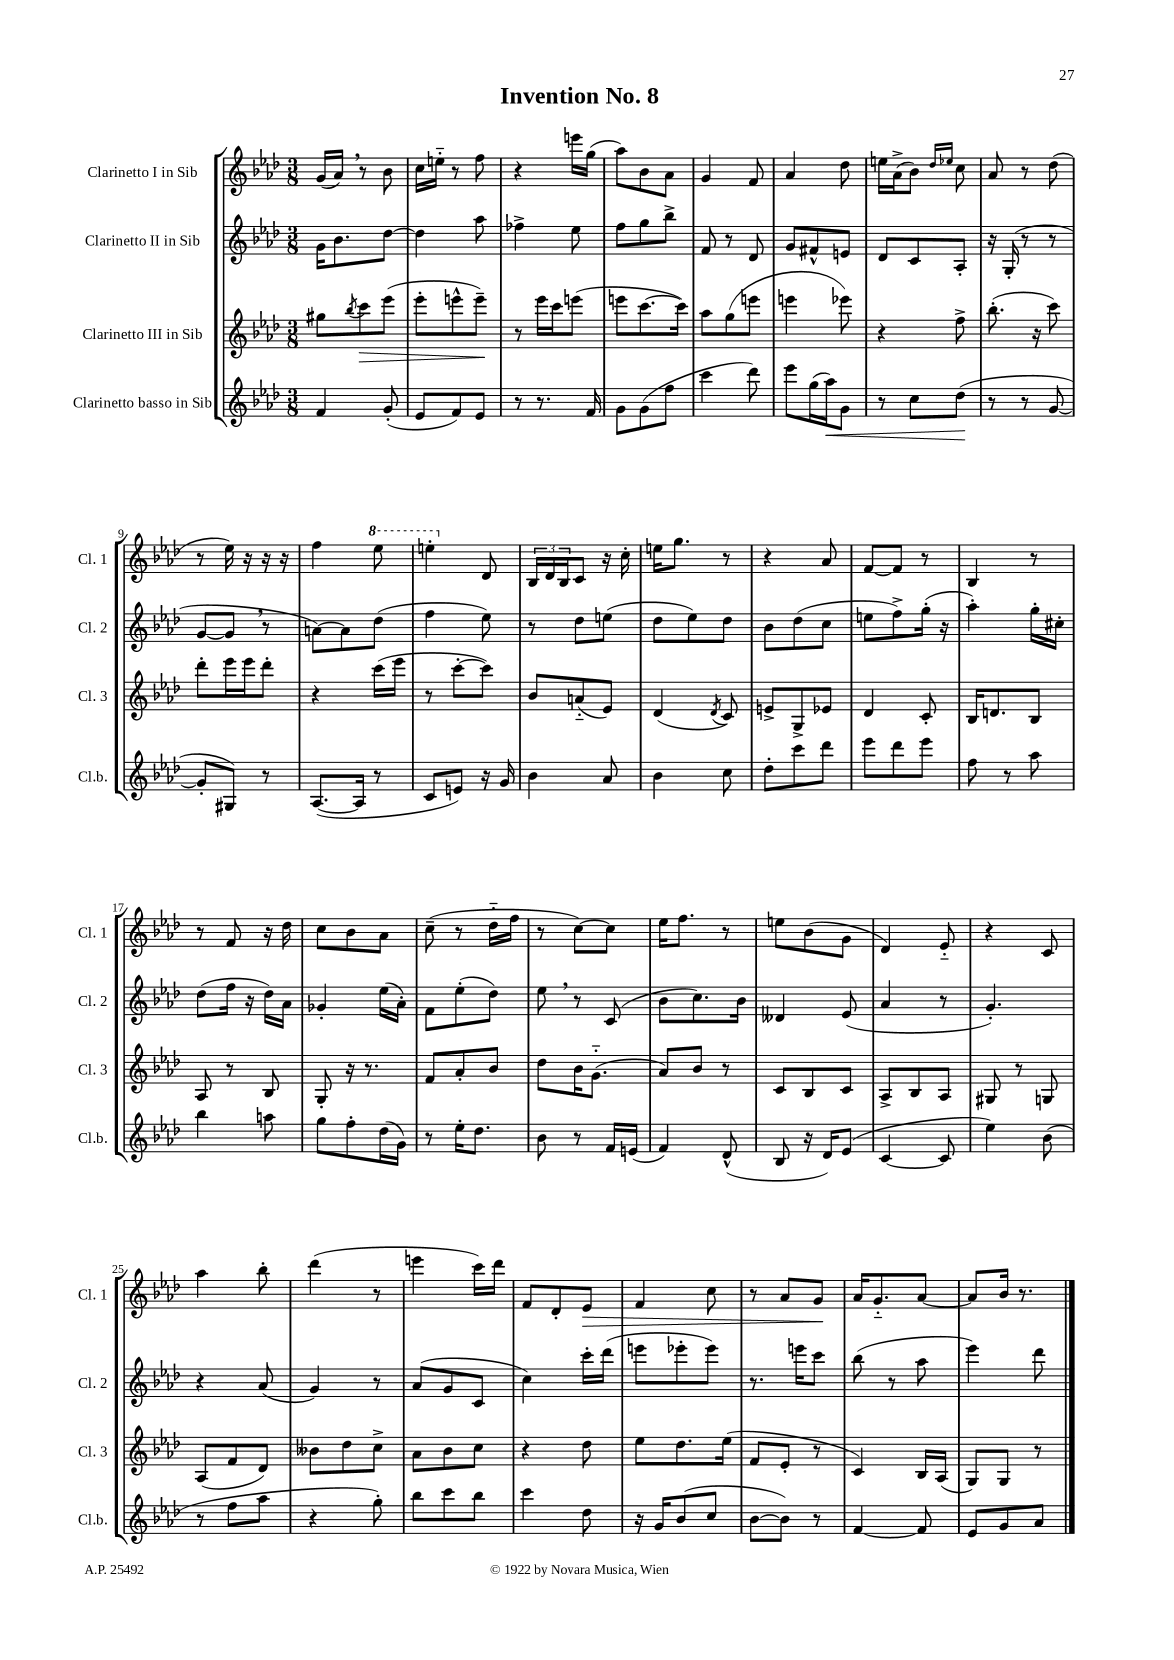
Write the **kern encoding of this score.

**kern	**dynam	**kern	**dynam	**kern	**kern	**dynam
*part4	*part4	*part3	*part3	*part2	*part1	*part1
*staff4	*staff4	*staff3	*staff3	*staff2	*staff1	*staff1
*I"Clarinetto basso in Sib	*	*I"Clarinetto III in Sib	*	*I"Clarinetto II in Sib	*I"Clarinetto I in Sib	*
*I'Cl.b.	*	*I'Cl. 3	*	*I'Cl. 2	*I'Cl. 1	*
*clefG2	*	*clefG2	*	*clefG2	*clefG2	*
*k[b-e-a-d-]	*	*k[b-e-a-d-]	*	*k[b-e-a-d-]	*k[b-e-a-d-]	*
*M3/8	*	*M3/8	*	*M3/8	*M3/8	*
=1	=1	=1	=1	=1	=1	=1
4f/	.	8gg#X\L	.	16g\KL	(16g/LL	.
.	.	.	.	8.b-\	16a-,/JJ)	.
.	.	8qbb-/	.	.	.	.
!	!	!	!LO:HP:b	!	!	!
.	.	8ccc\	>	.	8r	.
(8g'/	.	(8eee-\J	.	[8dd-\J	8b-\	.
=2	=2	=2	=2	=2	=2	=2
8e-/L	.	8eee-'\L	.	4dd-\]	16cc\LL	.
.	.	.	.	.	16een\JJ	.
8f/)	.	8eeen^^\	.	.	8r	.
8e-/J	.	8eee~\J)	.	8aa-\	8ff\	.
.	.	.	]	.	.	.
=3	=3	=3	=3	=3	=3	=3
8r	.	8r	.	4ff-X^\	4r	.
8.r	.	16eee-\LL	.	.	.	.
.	.	16ccc\J	.	.	.	.
.	.	(8eeen\J	.	8ee-\	16eeen\LL	.
16f/	.	.	.	.	(16gg\JJ	.
=4	=4	=4	=4	=4	=4	=4
8g\L	.	8eeen\L	.	8ff\L	8aa-\L)	.
(8g\	.	[8.ccc\	.	8gg\	8b-\	.
8ff\J	.	.	.	8bb-^\J	8a-\J	.
.	.	16ccc\Jk])	.	.	.	.
=5	=5	=5	=5	=5	=5	=5
4ccc\	.	8aa-\L	.	8f/	4g/	.
.	.	(8gg\	.	8r	.	.
8ddd-\)	.	8eeen\J	.	8d-/	8f/	.
=6	=6	=6	=6	=6	=6	=6
8eee-\L	.	4eeen\	.	8g/L	4a-/	.
(16gg\L	.	.	.	8f#X^^/	.	.
!	!LO:HP:b	!	!	!	!	!
16aa-\J)	<	.	.	.	.	.
8g\J	.	8eee-X\)	.	8en/J	8dd-\	.
=7	=7	=7	=7	=7	=7	=7
8r	.	4r	.	8d-/L	16een\LL	.
.	.	.	.	.	(16a-^\J	.
8cc\L	.	.	.	8c/	8b-\J)	.
.	.	.	.	.	16qqdd-/LL	.
.	.	.	.	.	16qqee-X/JJ	.
(8dd-\J	.	8ff^\	.	8A-'/J	8cc\	.
.	[	.	.	.	.	.
=8	=8	=8	=8	=8	=8	=8
8r	.	(8.bb-'\	.	16r	8a-/	.
.	.	.	.	(16G'/	.	.
8r	.	.	.	8r	8r	.
.	.	16r	.	.	.	.
[8g/	.	8ccc\)	.	8r	(8dd-\	.
!!LO:LB:g=z
=9	=9	=9	=9	=9	=9	=9
8g'/L]	.	8ddd-'\L	.	[8g/L	8r	.
8G#X/J)	.	16eee-\L	.	8g,/J]	16ee-\)	.
.	.	16eee-\J	.	.	16r	.
8r	.	8ddd-'\J	.	8r	16r	.
.	.	.	.	.	16r	.
=10	=10	=10	=10	=10	=10	=10
([8.A-/L	.	4r	.	[8an\L)	4ff\	.
.	.	.	.	8a\]	.	.
16A-/Jk]	.	.	.	.	.	.
*	*	*	*	*	*8va	*
8r	.	(16ccc\LL	.	(8dd-\J	8eee-\	.
.	.	16eee-\JJ	.	.	.	.
=11	=11	=11	=11	=11	=11	=11
8c/L	.	8r	.	4ff\	4eeen'\	.
8en/J)	.	[8ccc'\L	.	.	.	.
*	*	*	*	*	*X8va	*
16r	.	8ccc\J])	.	8ee-\)	8d-/	.
16g/	.	.	.	.	.	.
=12	=12	=12	=12	=12	=12	=12
4b-\	.	8b-/L	.	8r	24B-/LL	.
.	.	.	.	.	24d-/	.
.	.	.	.	.	24B-/J	.
.	.	(8an/	.	8dd-\L	8c/J	.
8a-/	.	8e-/J)	.	(8een\J	16r	.
.	.	.	.	.	16cc'\	.
=13	=13	=13	=13	=13	=13	=13
4b-\	.	(4d-/	.	8dd-\L	16een\KL	.
.	.	.	.	.	8.gg\J	.
.	.	.	.	8ee-\)	.	.
.	.	8qd-/	.	.	.	.
8cc\	.	8c/)	.	8dd-\J	8r	.
=14	=14	=14	=14	=14	=14	=14
8dd-'\L	.	8en^/L	.	8b-\L	4r	.
8ccc\	.	8G^/	.	(8dd-\	.	.
8ddd-\J	.	8e-X/J	.	8cc\J	8a-/	.
=15	=15	=15	=15	=15	=15	=15
8eee-\L	.	4d-/	.	8een\L	[8f/L	.
8ddd-\	.	.	.	8ff^\)	8f/J]	.
8eee-\J	.	8c'/	.	(16gg'\Jk	8r	.
.	.	.	.	16r	.	.
=16	=16	=16	=16	=16	=16	=16
8ff\	.	16B-/KL	.	4aa-'\)	4B-/	.
.	.	8.dn/	.	.	.	.
8r	.	.	.	.	.	.
8aa-\	.	8B-/J	.	16gg'\LL	8r	.
.	.	.	.	16cc#X'\JJ	.	.
!!LO:LB:g=z
=17	=17	=17	=17	=17	=17	=17
4bb-\	.	8A-/	.	(8dd-\L	8r	.
.	.	8r	.	16ff\Jk	8f/	.
.	.	.	.	16r	.	.
8aan\	.	8B-/	.	16dd-\LL)	16r	.
.	.	.	.	16a-\JJ	16dd-\	.
=18	=18	=18	=18	=18	=18	=18
8gg\L	.	8G'/	.	4g-X'/	8cc\L	.
8ff'\	.	16r	.	.	8b-\	.
.	.	8.r	.	.	.	.
(16dd-\L	.	.	.	(16ee-\LL	8a-\J	.
16g\JJ)	.	.	.	16a-'\JJ)	.	.
=19	=19	=19	=19	=19	=19	=19
8r	.	8f/L	.	8f\L	(8cc~\	.
16ee-'\KL	.	8a-'/	.	(8ee-'\	8r	.
8.dd-\J	.	.	.	.	.	.
.	.	8b-/J	.	8dd-\J)	16dd-\LL	.
.	.	.	.	.	16ff\JJ	.
=20	=20	=20	=20	=20	=20	=20
8b-\	.	8dd-\L	.	8ee-,\	8r	.
8r	.	16b-\K	.	8r	[8cc\L)	.
.	.	(8.g\J	.	.	.	.
16f/LL	.	.	.	(8c/	8cc\J]	.
(16en/JJ	.	.	.	.	.	.
=21	=21	=21	=21	=21	=21	=21
4f/)	.	8a-/L)	.	8b-\L	16ee-\KL	.
.	.	.	.	.	8.ff\J	.
.	.	8b-/J	.	8.cc\)	.	.
(8d-^^/	.	8r	.	.	8r	.
.	.	.	.	16b-\Jk	.	.
=22	=22	=22	=22	=22	=22	=22
8B-/	.	8c/L	.	4d--X/	8een\L	.
16r	.	8B-/	.	.	(8b-\	.
16d-/KL)	.	.	.	.	.	.
(8e-/J	.	8c/J	.	(8e-/	8g\J	.
=23	=23	=23	=23	=23	=23	=23
[4c/	.	8A-^/L	.	4a-/	4d-/)	.
.	.	8B-/	.	.	.	.
8c/]	.	8A-/J	.	8r	8e-/	.
=24	=24	=24	=24	=24	=24	=24
4ee-\)	.	8G#X/	.	4.g'/)	4r	.
.	.	8r	.	.	.	.
(8b-\	.	8Gn/	.	.	8c/	.
!!LO:LB:g=z
=25	=25	=25	=25	=25	=25	=25
8r	.	(8A-/L	.	4r	4aa-\	.
8ff\L	.	8f/	.	.	.	.
8aa-\J	.	8d-/J)	.	(8a-/	8bb-'\	.
=26	=26	=26	=26	=26	=26	=26
4r	.	8b--X\L	.	4g/)	(4ddd-\	.
.	.	8dd-\	.	.	.	.
8gg'\)	.	8cc^\J	.	8r	8r	.
=27	=27	=27	=27	=27	=27	=27
8bb-\L	.	8a-\L	.	(8a-/L	4eeen\	.
8ccc\	.	8b-\	.	8g/	.	.
8bb-\J	.	8cc\J	.	8c/J	16ccc\LL)	.
.	.	.	.	.	16ddd-\JJ	.
=28	=28	=28	=28	=28	=28	=28
4ccc\	.	4r	.	4cc\)	8f/L	.
.	.	.	.	.	8d-'/	.
!	!	!	!	!	!	!LO:HP:b
8dd-\	.	8dd-\	.	16ccc'\LL	8e-/J	>
.	.	.	.	(16ddd-\JJ	.	.
=29	=29	=29	=29	=29	=29	=29
16r	.	8ee-\L	.	8eeen\L	4f/	.
16g/KL	.	.	.	.	.	.
(8b-/	.	8.dd-\	.	8eee-X'\	.	.
8cc/J	.	.	.	8eee-\J)	8cc\	.
.	.	(16ee-\Jk	.	.	.	.
=30	=30	=30	=30	=30	=30	=30
[8b-\L	.	8f/L	.	8.r	8r	.
8b-\J])	.	8e-'/J	.	.	8a-/L	.
.	.	.	.	16eeen\KL	.	.
8r	.	8r	.	8ccc\J	8g/J	.
.	.	.	.	.	.	]
=31	=31	=31	=31	=31	=31	=31
[4f/	.	4c/)	.	(8bb-\	16a-/KL	.
.	.	.	.	.	8.g/	.
.	.	.	.	8r	.	.
8f/]	.	16B-/LL	.	8aa-\	[8a-/J	.
.	.	(16A-/JJ	.	.	.	.
=32	=32	=32	=32	=32	=32	=32
8e-/L	.	8G/L)	.	4eee-\)	8a-/L]	.
8g/	.	8G/J	.	.	16b-/Jk	.
.	.	.	.	.	8.r	.
8a-/J	.	8r	.	8ddd-\	.	.
==	==	==	==	==	==	==
*-	*-	*-	*-	*-	*-	*-
